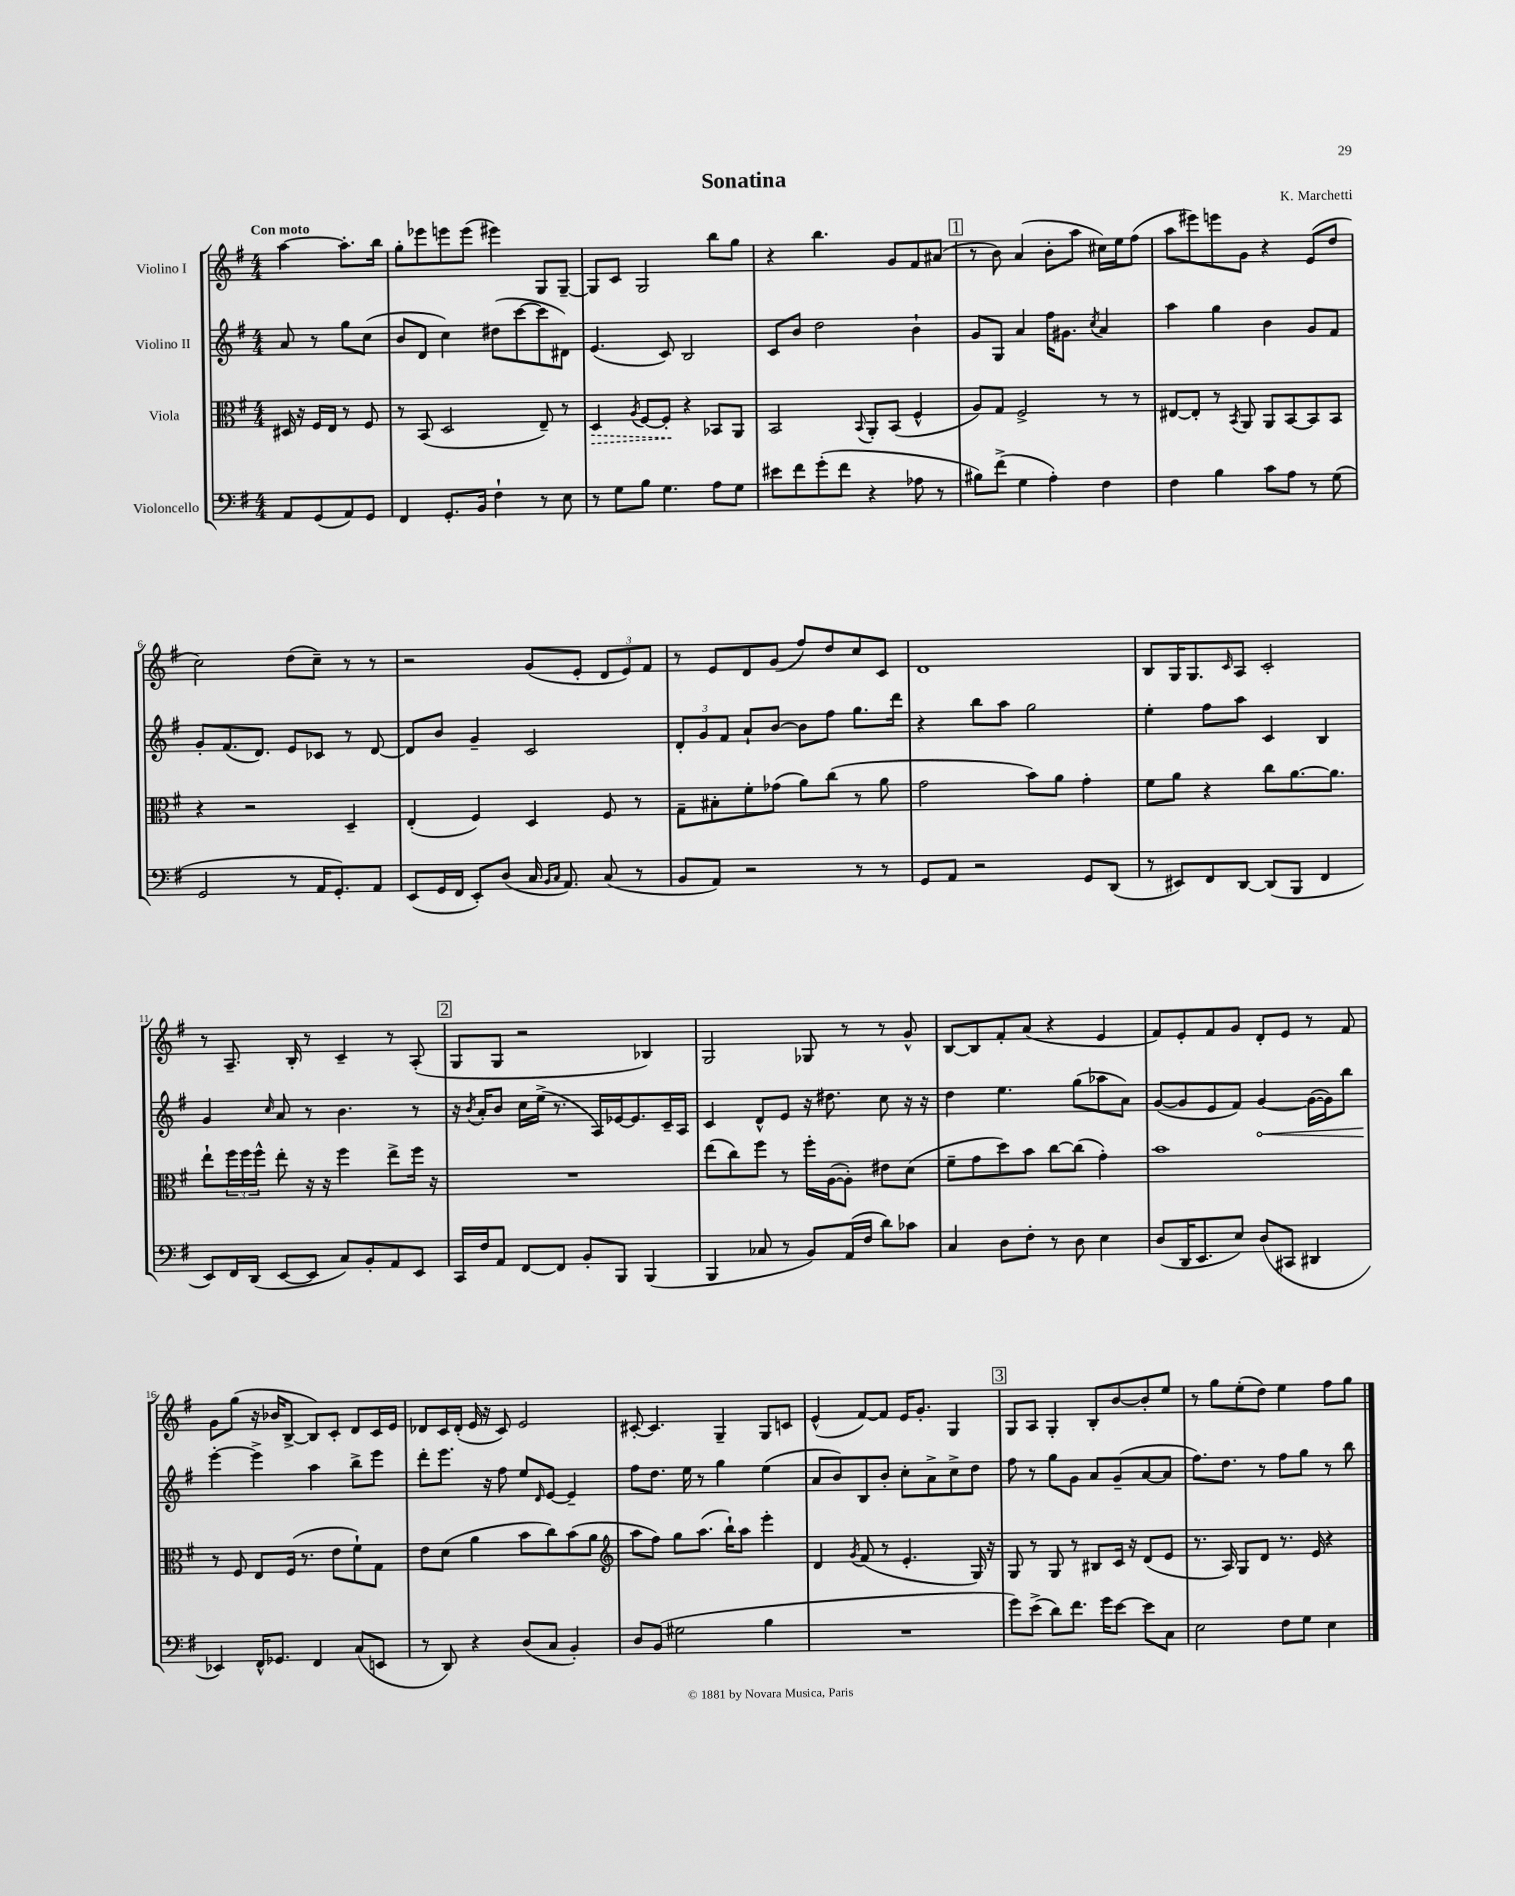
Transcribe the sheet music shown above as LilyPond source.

\header { title = "Sonatina" composer = "K. Marchetti" }
<<
\new StaffGroup <<
\new Staff = "s0" \with { instrumentName = "Violino I" } {
    \clef treble \key g \major \numericTimeSignature \time 4/4 \partial 2 \tempo "Con moto"
    a''4~ a''8.-. b''16 |
    g''8-. ees'''8 e'''8 e'''8( eis'''4) g8 g8~-- |
    g8 c'8 g2 b''8 g''8 |
    r4 b''4. g'8 fis'8 ais'8( |
    \mark \markup { \box "1" } r8 b'8) a'4( b'8-. a''8 cis''16) e''16 fis''8( |
    a''8 eis'''8) e'''8 g'8 r4 e'8( d''8 |
    c''2) d''8( c''8--) r8 r8 |
    r2 g'8( e'8-. \tuplet 3/2 { d'8 e'8) fis'8 } |
    r8 e'8 d'8 g'8( fis''8) d''8 c''8 c'8 |
    d'1 |
    b8 g16 g8. \grace { c'16 } a8 c'2-. |
    r8 a8.-- b16-. r8 c'4-- r8 a8-.( |
    \mark \markup { \box "2" } g8 g8 r2 bes4) |
    g2 ges8 r8 r8 g'8-^ |
    b8~ b8 fis'8-. a'8( r4 e'4 |
    fis'8) e'8-. fis'8 g'8 d'8-. e'8 r8 fis'8 |
    g'8 g''8( r16 bes'16 b8~-> b8) c'8-. d'8 c'16 e'16 |
    des'8 c'16 des'16-.( e'16 r16 c'8) e'2 |
    cis'8~-. cis'4. g4-- g8 c'8 |
    e'4-^( fis'8~) fis'8 e'16 g'8.-. g4 |
    \mark \markup { \box "3" } g8 a8 g4-. b8-. b'8~ b'8-. e''8 |
    r8 g''8 e''8-.( d''8) e''4 fis''8 g''8 \bar "|." |
}
\new Staff = "s1" \with { instrumentName = "Violino II" } {
    \clef treble \key g \major \numericTimeSignature \time 4/4 \partial 2
    a'8 r8 g''8 c''8( |
    b'8 d'8 c''4) dis''8( c'''8~ c'''8 dis'8) |
    e'4.( c'8) b2 |
    c'8 b'8 d''2 b'4-! |
    \mark \markup { \box "1" } g'8 g8 a'4 fis''16 gis'8. \acciaccatura { c''8 } a'4 |
    a''4 g''4 b'4 g'8 fis'8 |
    g'8-. fis'8.( d'8.) e'8 ces'8 r8 d'8~ |
    d'8 b'8 g'4-- c'2 |
    \tuplet 3/2 { d'8-. g'8 fis'8 } a'8-! b'8~ b'8 fis''8 g''8. d'''16 |
    r4 b''8 a''8 g''2 |
    e''4-. fis''8 a''8 c'4 b4 |
    g'4 \grace { c''16 } a'8 r8 b'4. r8 |
    \mark \markup { \box "2" } r16 \acciaccatura { b'8 } a'16-. b'8 c''16 e''16->( r8. a16) ees'16~ ees'8. c'16-- a16 |
    c'4 d'8-^ e'8 r16 dis''8. c''8 r16 r16 |
    d''4 e''4. g''8( aes''8 a'8) |
    g'8~( g'8 e'8 fis'8) \once \override Hairpin.circled-tip = ##t g'4~\< g'16~( g'16) b''8 |
    e'''4~-.\! e'''4-> a''4 b''8-> e'''8 |
    d'''8-. e'''8. r16 fis''8 e''8 \grace { d'16 } e'8~ e'4-- |
    fis''8 d''8. e''16 r8 g''4 e''4( |
    a'8 b'8) b8 b'8-. c''8-. a'8-> c''8-> d''8 |
    \mark \markup { \box "3" } fis''8 r8 g''8 g'8 a'8 g'8--( a'8~ a'8 |
    fis''8.) d''8. r8 fis''8 g''8 r8 b''8 \bar "|." |
}
\new Staff = "s2" \with { instrumentName = "Viola" } {
    \clef alto \key g \major \numericTimeSignature \time 4/4 \partial 2
    dis16 r16 fis16 e16 r8 fis8 |
    r8 b,8( d2 e8--) r8 |
    \once \override Hairpin.style = #'dashed-line d4\> \acciaccatura { a8 } fis8~ fis8-.\! r4 bes,8 a,8 |
    b,2 \appoggiatura { b,8 } a,8-. b,8( fis4-^ |
    \mark \markup { \box "1" } a8) g8 fis2-> r8 r8 |
    eis8~ eis8-. r8 \acciaccatura { b,8 } a,8 a,8 b,8~ b,8 b,8 |
    r4 r2 d4-- |
    e4-.( fis4) d4 fis8 r8 |
    g8-- bis8-. fis'8-. ges'8( a'8) c''8( r8 a'8 |
    g'2 b'8) a'8 g'4-. |
    fis'8 a'8 r4 c''8 a'8.~ a'8. |
    e''8-! \tuplet 3/2 { fis''16 fis''16 fis''16-^ } e''8-. r16 r16 fis''4 e''8-> fis''16 r16 |
    \mark \markup { \box "2" } R1 |
    e''8( c''8) fis''8 r8 fis''16-. a16~( a8-.) eis'8 d'8( |
    fis'8-- g'8 d''8) b'8 c''8~ c''8( g'4-.) |
    b'1 |
    r8 fis8 e8 fis16( r8. e'8 fis'8-!) g8 |
    e'8 d'8( a'4 b'8 c''8) b'8( a'8 |
    \clef treble a''8 fis''8) g''8 a''8.( b''16-!) a''8 e'''4-. |
    d'4 \acciaccatura { g'8 } fis'8( r8 e'4.-. g16) r16 |
    \mark \markup { \box "3" } g8 r8 g8 r8 bis8 c'16 r16 d'8( e'8 |
    r8. a16) g8 d'8 r8. e'16 r4 \bar "|." |
}
\new Staff = "s3" \with { instrumentName = "Violoncello" } {
    \clef bass \key g \major \numericTimeSignature \time 4/4 \partial 2
    a,8 g,8( a,8) g,8 |
    fis,4 g,8.-. b,16 fis4-! r8 e8 |
    r8 g8 b8 g4. a8 g8 |
    eis'8 fis'8 g'8-.( fis'8 r4 aes8 r8 |
    \mark \markup { \box "1" } bis8) fis'8->( g4 a4-.) fis4 |
    fis4 b4 c'8 a8 r8 g8( |
    g,2 r8 a,16 g,8.-.) a,8 |
    e,8( g,16 fis,16 e,8-.) d8( c16 \grace { b,16 c16 } a,8.) c8( r8 |
    b,8 a,8) r2 r8 r8 |
    g,8 a,8 r2 g,8 d,8( |
    r8 eis,8) fis,8 d,8~ d,8( b,,8 fis,4 |
    e,8) fis,16 d,16( e,8~ e,8 c8) b,8-. a,8 e,8 |
    \mark \markup { \box "2" } c,16 fis16 a,8 fis,8~ fis,8 b,8-. b,,8 b,,4( |
    b,,4 ces8 r8 b,8) a,16( fis16 d'8) ces'8 |
    c4 d8 fis8-. r8 d8 e4 |
    d8( d,16 e,8. e8) d8( cis,8 dis,4 |
    ees,4) fis,16-^ ges,8. fis,4 c8( e,8 |
    r8 d,8) r4 d8( c8 b,4-.) |
    d8 b,8( gis2 b4 |
    R1 |
    \mark \markup { \box "3" } g'8) e'8->( d'8) fis'8. g'16 e'8~ e'8 c8 |
    e2 fis8 g8 e4 \bar "|." |
}
>>
>>
